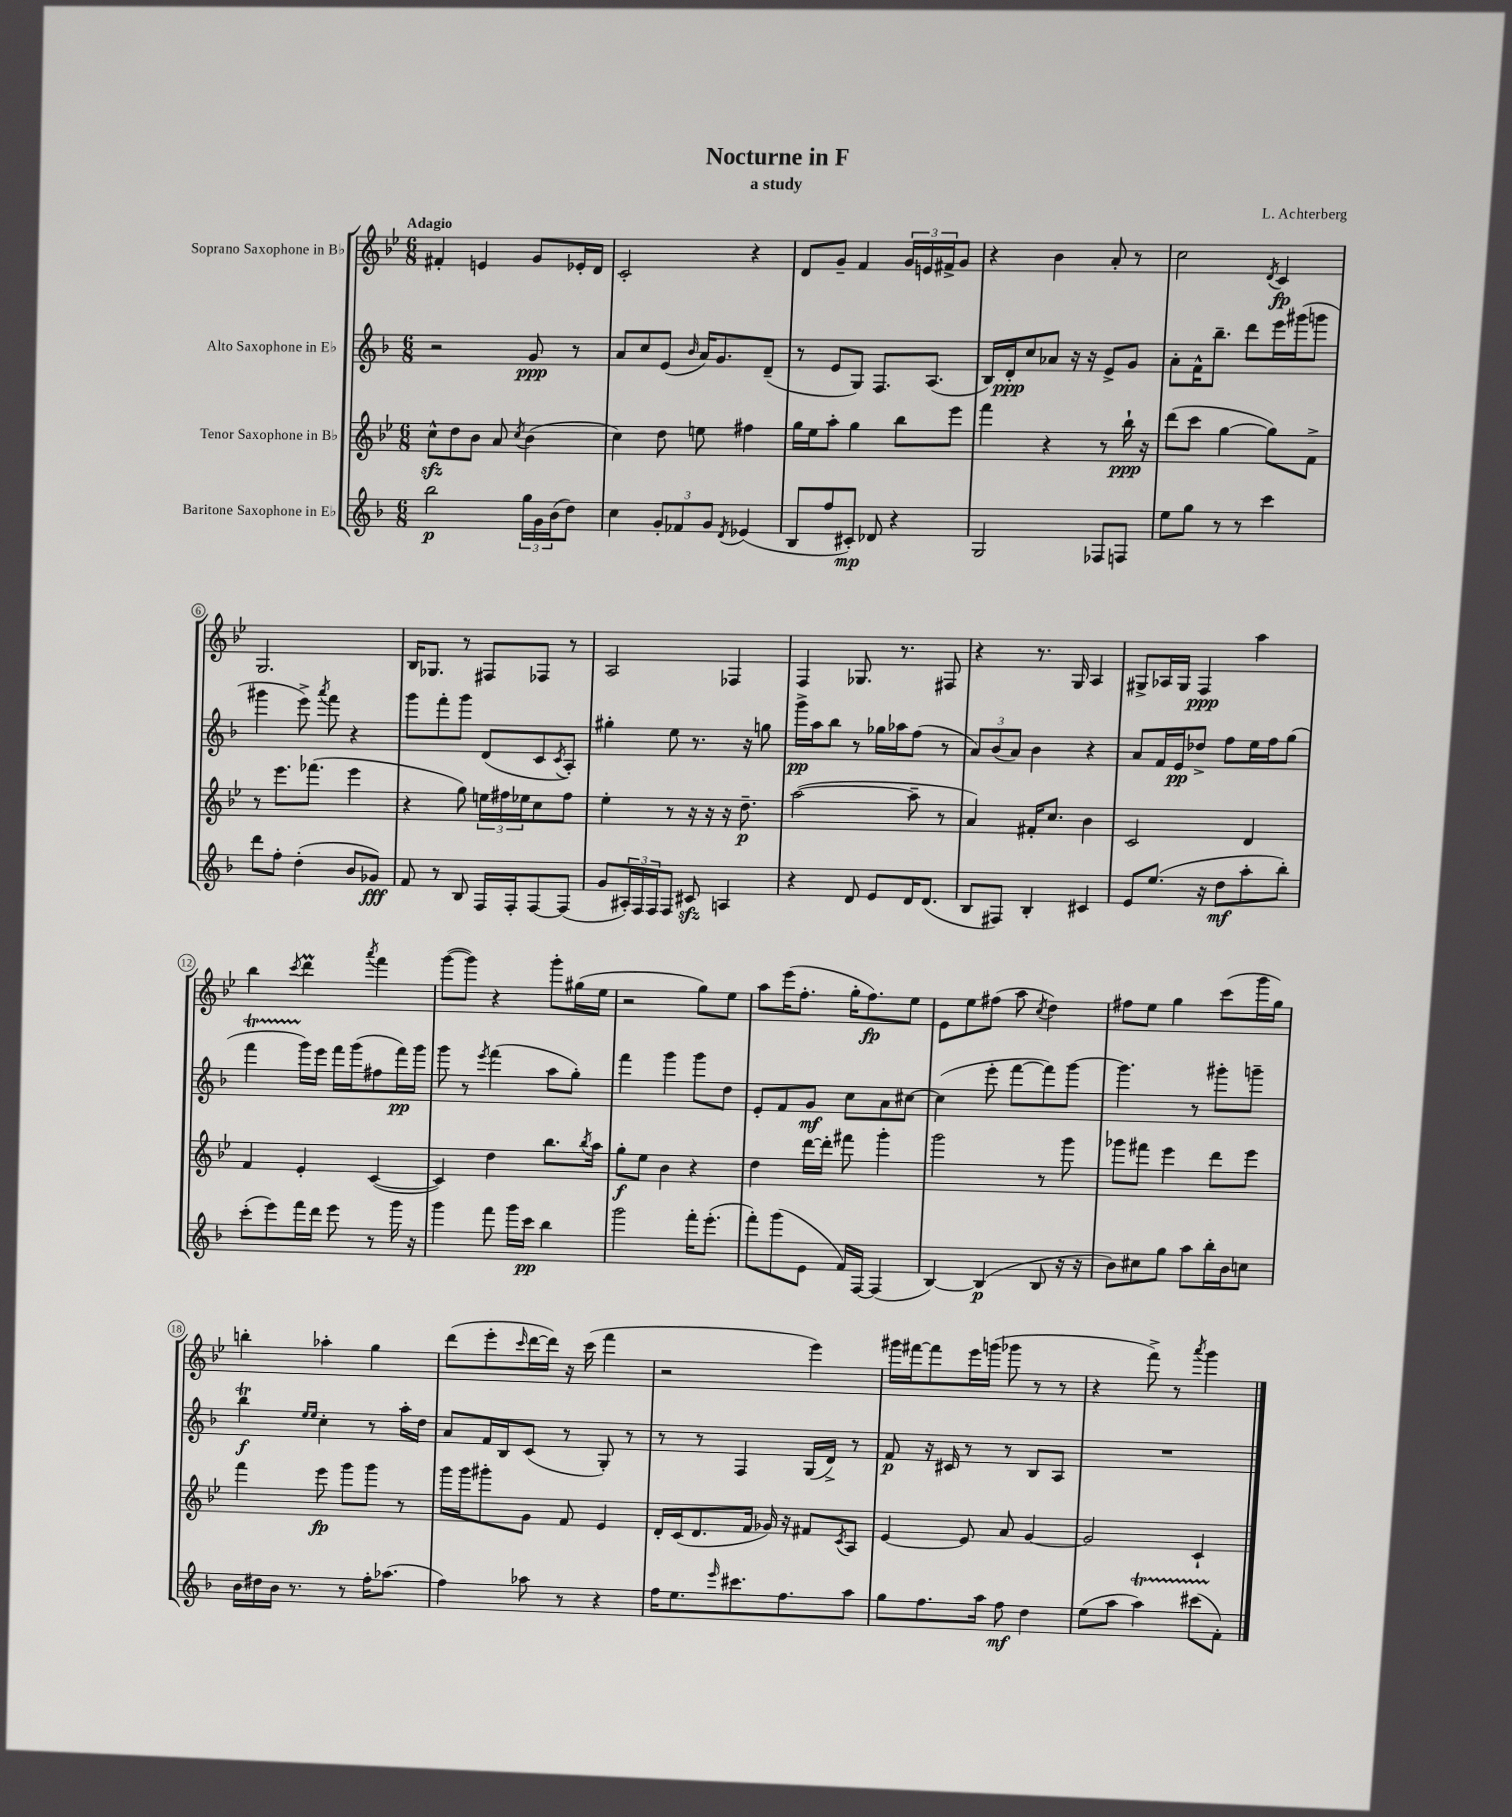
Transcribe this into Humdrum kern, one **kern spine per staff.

**kern	**kern	**kern	**kern
*staff4	*staff3	*staff2	*staff1
*clefG2	*clefG2	*clefG2	*clefG2
*k[b-]	*k[b-e-]	*k[b-]	*k[b-e-]
*M6/8	*M6/8	*M6/8	*M6/8
2bb-\	8cc^^\L	2r	4f#'/
.	8dd\	.	.
.	8b-\J	.	4e/
.	8a/	.	.
.	8qcc/	.	.
24gg\LL	(4b-\	8g/	8g/L
24g\	.	.	.
(24b-\J	.	.	.
8dd\J)	.	8r	16e-'/L
.	.	.	16d/JJ
=	=	=	=
4cc\	4cc\)	8a/L	2c'/
.	.	8cc/	.
12g'/L	8dd\	(8e/J	.
12f-/	.	.	.
.	.	16qqb-/	.
.	8ee\	16a/LK)	.
12g/J	.	.	.
.	.	8.g/	.
8qd/	.	.	.
(4e-/	4ff#\	.	4r
.	.	(8d~/J	.
=	=	=	=
8B-/L	16gg\LL	8r	8d/L
.	16ee-\J	.	.
8ff/	8aa'\J	8e/L	8g~/J
8c#'/J)	4gg\	8G/J)	4f/
8d-/	.	8.F/L	.
4r	8bb-\L	.	24g/LL
.	.	.	24e/
.	.	(8.A/J	.
.	.	.	24f#^/J
.	8eee-\J	.	8g/J
=	=	=	=
2G/	4fff\	16B-/LL)	4r
.	.	16d'/J	.
.	.	8cc/	.
.	4r	8a-/J	4b-\
.	.	16r	.
.	.	16r	.
8F-/L	8r	8e^/L	8a'/
8F/J	16bb-`\	8g/J	8r
.	16r	.	.
=	=	=	=
8ee\L	(8ddd\L	8a'\L	2cc\
8gg\J	8ccc\J	16f^^\K	.
.	.	8.bb-~\J	.
8r	[4gg\	.	.
8r	.	8ddd\L	.
.	.	.	8qd/
4ccc\	8gg\]L)	16eee\L	4c/
.	.	(16ggg#\J	.
.	8f^\J	8ggg\J	.
=	=	=	=
8ddd\L	8r	4ggg#\	2.G/
8ff'\J	8.eee-\L	.	.
(4dd'\	.	8eee^\)	.
.	(8.fff-\J	.	.
.	.	8qaaa/	.
.	.	8fff\	.
8b-/L	4eee-\	4r	.
8g-/J)	.	.	.
=	=	=	=
8f/	4r	8ggg\L	16B-/LK
.	.	.	8.G-/J
8r	.	8fff'\	.
8B-/	8gg\)	8ggg\J	8r
16F/LL	24ee\LL	(8d/L	8F#/L
.	24ff#\	.	.
16F'/J	.	.	.
.	24ee-\J	.	.
[8F/	8cc\	8c/	8F-/J
.	.	8qc/	.
(8F/]J	8ff#\J	8A'/J)	8r
=	=	=	=
8g/L	4ee-'\	4gg#'\	2A/
24A#'/L)	.	.	.
24F/	.	.	.
24F/J	.	.	.
8F/J	8r	8ee\	.
8c#/	16r	8.r	.
.	16r	.	.
4A/	16r	.	4F-/
.	8.dd~\	16r	.
.	.	8gg\	.
=	=	=	=
4r	([2aa\	16ggg^\LL	4F/
.	.	16aa\J	.
.	.	8bb-\J	.
8d/	.	8r	8.G-/
8e/L	.	16gg-\LL	.
.	.	16aa-\J	8.r
16d/K	8aa~\]	(8ff\J	.
(8.d/J	.	.	.
.	8r	8r	8F#/
=	=	=	=
8B-/L	4a/)	12a/L)	4r
.	.	(12b-/	.
8F#/J)	.	.	.
.	.	12a/J)	.
4B-'/	16f#'/LK	4b-\	8.r
.	8.cc/J	.	.
.	.	.	16G/
4c#/	4b-\	4r	4A/
=	=	=	=
8e/L	2c/	8a/L	8G#^/L
(8.ee/J	.	16f/L	16A-/L
.	.	16e/J	16G#/JJ
.	.	8dd-^/J	4F/
16r	.	.	.
8dd\L	.	8ff\L	.
8aa'\	4d/	16ee\L	4aa\
.	.	16ff\J	.
8bb-'\J)	.	(8gg\J	.
=	=	=	=
(8ccc'\L	4f/	4fff\	4bb-\
8eee\)	.	.	.
.	.	.	8qccc/
16fff\L	4e-'/	16ggg\LL)	4ddd\
16ddd\JJ	.	16eee\JJ	.
8eee\	.	16fff\LL	.
.	.	(16ggg\J	.
.	.	.	8qaaa/
8r	([4c/	8ff#\	4fff\
16ggg\	.	16fff\L)	.
16r	.	16ggg\JJ	.
=	=	=	=
4ggg\	4c/])	8ggg\	([8ggg\L
.	.	8r	8ggg\]J)
.	.	8qeee/	.
8fff\	4dd\	(4fff\	4r
16ggg\LL	.	.	.
16ccc\JJ	.	.	.
4bb-\	8.bb-\L	8aa\L	8ggg'\L
.	.	8gg'\J)	(16gg#\L
.	8qbb-/	.	.
.	16aa\Jk	.	16ee-\JJ
=	=	=	=
2ggg\	8gg'\L	4fff\	2r
.	8ee-\J	.	.
.	4b-\	4ggg\	.
16fff'\LK	4r	8ggg\L	8gg\L)
(8.eee'\J	.	.	.
.	.	8dd\J	8ee-\J
=	=	=	=
8fff'\L)	4dd\	8e'/L	8aa\L
(8ggg\	.	8f/	(16eee-\K
.	.	.	8.ff'\J
8e\J	[16ddd\LL	8g/J	.
.	16ddd'\]JJ	.	.
16f/LL)	8fff#\	8cc\L	16gg'\LK
[16F/JJ	.	.	8.ff\)
(4F/]	4ggg'\	8a\	.
.	.	[8cc#\J	8ee-\J
=	=	=	=
[4B-/)	2ggg\	(4cc#\]	8e-\L
.	.	.	8ee-\
(4B-/]	.	8eee'\	(8ff#\J
.	.	[8fff\L	8aa\
.	.	.	8qcc/
8B-/	8r	8fff\])	4dd\)
16r	8ggg\	[8ggg\J	.
16r	.	.	.
=	=	=	=
8b-\L)	8ggg-\L	4.ggg\]	8ff#\L
8cc#\	8fff#\J	.	8ee-\J
8gg\J	4eee-\	.	4gg\
8aa\L	.	8r	.
16bb-'\L	8ddd\L	8ggg#'\L	(8ccc\L
16b-\J	.	.	.
8cc\J	8eee-\J	8ggg~\J	16ggg\L
.	.	.	16gg\JJ)
=	=	=	=
16b-\LL	4fff\	4bb-\	4bb'\
16dd#\	.	.	.
16b-\JJ	.	.	.
8.r	.	.	.
.	.	16qqee/LL	.
.	.	16qqee/JJ	.
.	8eee-\	4cc'\	4aa-'\
8r	8ggg\L	.	.
16ff'\LK	8ggg\J	8r	4gg\
(8.aa-\J	.	.	.
.	8r	16aa'\LL	.
.	.	16dd\JJ	.
=	=	=	=
4ff\)	16ggg\LL	8a/L	(8ddd\L
.	16ggg\J	.	.
.	8ggg#'\	16f/L	8eee-'\
.	.	16B-/J	.
.	.	.	16qqccc/
8aa-\	8g\J	(8c/J	[16ddd\L
.	.	.	16ddd\]JJ)
8r	8f/	8r	16r
.	.	.	(16ccc\
4r	4e-/	8G'/)	4fff\
.	.	8r	.
=	=	=	=
16ff\LK	16d'/LL	8r	2r
8.ee\	(16c/J	.	.
.	8.d/	8r	.
16qqeee/	.	.	.
8.ccc#\	.	4F/	.
.	16f/Jk	.	.
.	16g-/)	.	.
8.ff\	16r	.	.
.	8f#/L	(16G/LL	4eee-\)
.	.	16d^/JJ)	.
.	8qc/	.	.
8aa\J	8A/J	8r	.
=	=	=	=
8gg\L	[4e-/	8f/	16ggg#\LL
.	.	.	[16fff#\J
8.ff\	.	16r	8fff#\]
.	.	16c#/	.
.	8e-/]	8r	16eee-\L
16aa\Jk	.	.	(16ggg\JJ
8ff\	8a/	8r	8ggg-\
4dd\	[4g/	8B-/L	8r
.	.	8A/J	8r
=	=	=	=
(8ee\L	2g/]	2.r	4r
8aa\J	.	.	.
4aa\)	.	.	8fff^\)
.	.	.	8r
.	.	.	8qaaa/
(8ccc#\L	4c`/	.	4ggg\
8f'\J)	.	.	.
==	==	==	==
*-	*-	*-	*-
